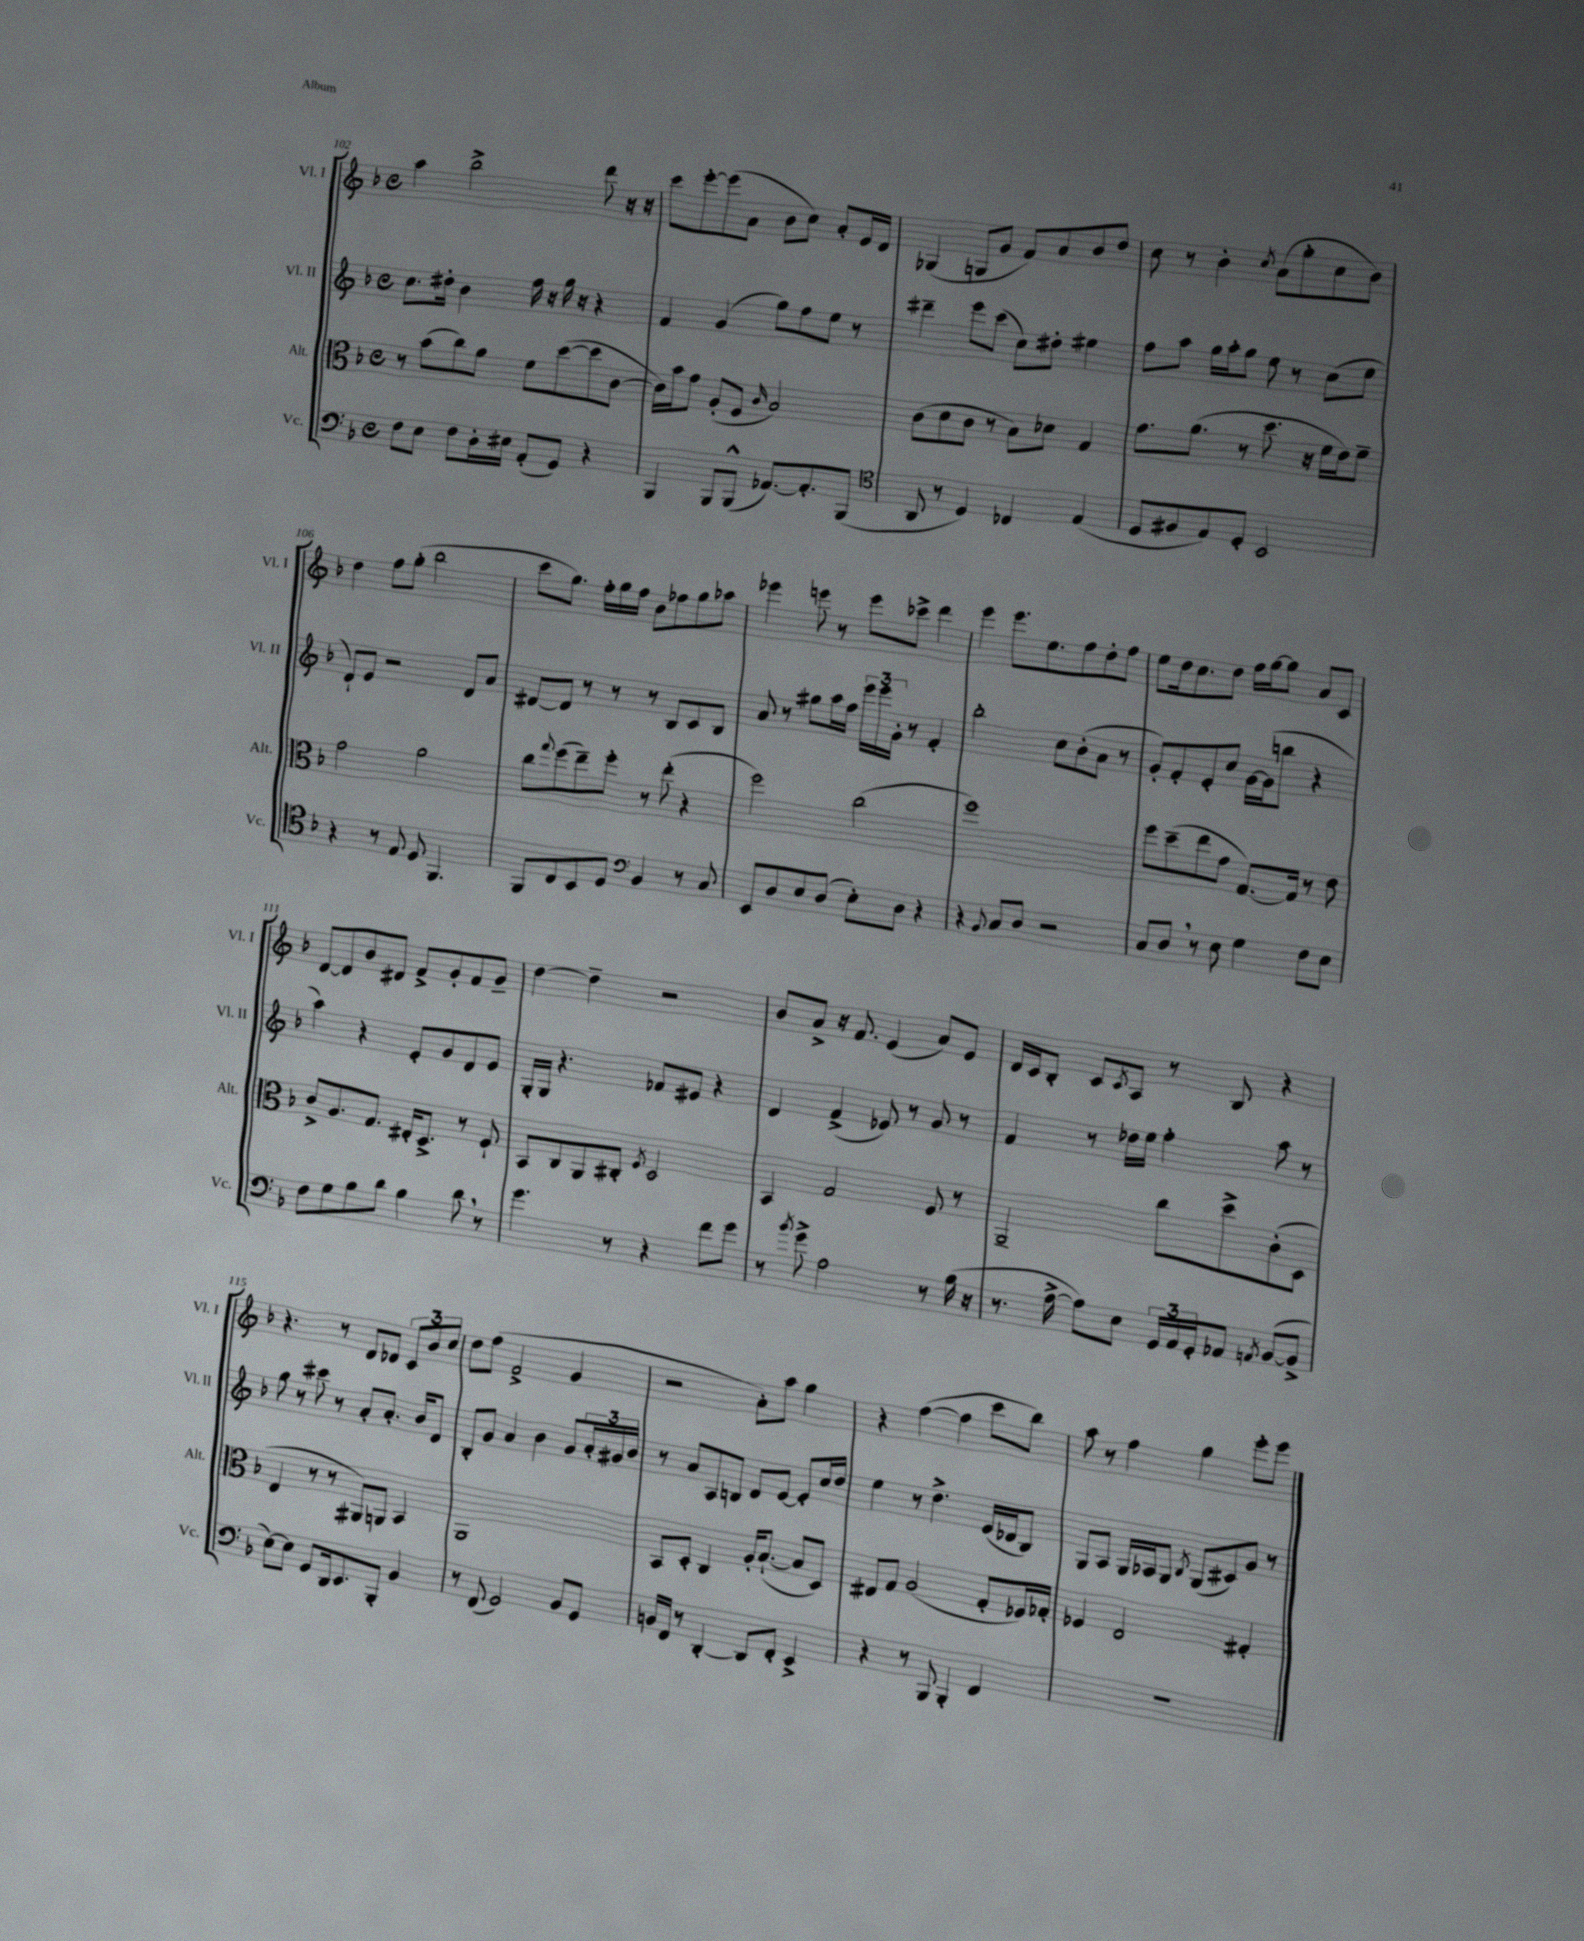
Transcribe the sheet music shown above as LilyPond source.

<<
\new StaffGroup <<
\new Staff = "s0" \with { instrumentName = "Vl. I" shortInstrumentName = "Vl. I" } {
    \clef treble \key f \major \defaultTimeSignature \time 4/4
    a''4 bes''2-> d'''8 r16 r16 |
    c'''8 e'''8~-. e'''8( a'8 bes'8 c''8) a'8-. e'16 d'16 |
    ges4( g8 g'8 f'8) a'8 bes'8 d''8 |
    c''8 r8 bes'4-. \acciaccatura { c''8 } a'8( g''8-. c''8 bes'8) |
    d''4 f''8 g''8-.( bes''2 |
    c'''8 g''8.) f''16-. g''16 f''16 bes'8 fes''8 g''8 aes''8 |
    ees'''4 e'''8 r8 e'''8 ces'''8-> d'''4 |
    e'''4 e'''8. e''8. f''8 d''8-. f''8 |
    e''8 d''16 c''8. d''8 f''16 g''16~ g''8 a'8 c'8 |
    d'8~ d'8 bes'8 dis'8 f'8-> g'8-. f'8 g'8-- |
    d''4~ d''4-- r2 |
    bes'8 a'8-> r16 f'8. e'4( a'8) e'8 |
    d'16 c'16 bes8-. c'8 \acciaccatura { c'8 } a8 r8 bes8 r4 |
    r4. r8 d'8 des'8 \tuplet 3/2 { c'8 bes'8 c''8 } |
    d''8 f''8( f'2-> g'4 |
    r2 a'8-.) a''8 g''4 |
    r4 f''4~( f''4 c'''8 bes''8) |
    a''8 r8 f''4 g''4 e'''8-. e'''8 \bar "|." |
}
\new Staff = "s1" \with { instrumentName = "Vl. II" shortInstrumentName = "Vl. II" } {
    \clef treble \key f \major \defaultTimeSignature \time 4/4
    c''8. dis''16-. bes'4 f''16 r16 g''16 r16 r4 |
    f'4 g'4( g''8) f''8 e''8 r8 |
    dis'''4-- e'''8 c'''8( c''8) dis''8-. eis''4 |
    f''8 a''8 g''16 a''16-. g''8 e''8 r8 c''8( e''8 |
    d'8-!) e'8 r2 d'8 a'8 |
    dis'8~ dis'8 r8 r8 r8 bes8 c'8 bes8 |
    a'8 r8 gis''8 a''16 f''16 \tuplet 3/2 { e'''16 e'''16 g'16-. } r8 f'4-. |
    bes''2-. c''8 bes'8-.( a'8 r8 |
    g'8-.) f'8-. e'8-. c''8 g'16~ g'16( b''8 r4 |
    a''4) r4 e'8-. g'8 d'8 e'8 |
    g16-. g16 r4. fes'8 eis'8 r4 |
    d'4 f'4->( ees'8) r8 g'8 r8 |
    f'4 r8 des''16 e''16 f''4-. a''8 r8 |
    g''8 r8 cis'''8 r8 a'8-. a'8.-. bes'16 d'8 |
    bes8-. g'8 a'4 bes'4 g'8 \tuplet 3/2 { a'16-. gis'16 bes'16 } |
    r8 a'8 a8 b8 d'8 e'8~ e'8-. c''16 d''16 |
    e''4 r8 d''4.-> e'16( des'16 bes8) |
    g8 a8 g16 aes16 g8 \acciaccatura { bes8 } g8( cis'8) g'8 r8 \bar "|." |
}
\new Staff = "s2" \with { instrumentName = "Alt." shortInstrumentName = "Alt." } {
    \clef alto \key f \major \defaultTimeSignature \time 4/4
    r8 bes'8( c''8) a'8 f'8 d''8~( d''8 c'8~ |
    c'16) bes'16 g'8 a8-.( f8 \grace { c'16 } bes2) |
    c'8( d'8 c'8 r8 bes8) des'8 g4 |
    g'8. a'8.( r8 d''8. r16 f'16 e'16) f'8-- |
    g'2 a'2 |
    c''8 \appoggiatura { g''8 } f''8( e''8--) f''8-. r8 e''8-.( r4 |
    f''2) c''2( |
    f''1) |
    f''8 d''8--( e''8 g'8 g8.~) g16 r8 e'8 |
    c'8-> a8. g8. eis16-. d8.-> r8 f8-! |
    bes,8 c8 a,8 cis8-. \acciaccatura { f8 } d2 |
    bes,4 g2 f8 r8 |
    a,2-- c''8 d''8-> c'8-.( d8 |
    e4 r8 r8 ais,8) a,8 bes,4 |
    a,1 |
    bes,8 d8-. c4 a16-. bes8.~-!( bes8 d8) |
    eis8 g8 a2( g8-. fes16) ges16-. |
    fes4 e2 gis4-. \bar "|." |
}
\new Staff = "s3" \with { instrumentName = "Vc." shortInstrumentName = "Vc." } {
    \clef bass \key f \major \defaultTimeSignature \time 4/4
    f8 e8 f8 d16-. eis16 a,8-.( g,8) r4 |
    bes,,4 bes,,8 bes,,8-^( aes,8.~) aes,8.-. bes,,8( |
    \clef tenor a,8 r8 d4) ces4 e4( |
    d8 fis8 e8) d8-. bes,2 |
    r4 r8 e8 d8 f,4. |
    f,8 c8 bes,8 d8 \clef bass bes,4 r8 c8 |
    e,8 d8 e8 d8( e8-.) d8 r4 |
    r4 \appoggiatura { bes,8 } c8 d8 r2 |
    c8 d8 \breathe r8 e8 g4 f8 e8 |
    f8 g8 bes8 d'8 bes4 d'8 \breathe r8 |
    g'4. r8 r4 f'8 g'8 |
    r8 \acciaccatura { bes'8 } g'8-> a2 r8 bes16( r16 |
    r8. a16~-> a8) e8 \tuplet 3/2 { g,16 a,16 g,16-. } aes,8 \acciaccatura { a,8 } bes,8~( bes,8-> |
    e8~) e8 g,8 d,16 e,8. bes,,8-. bes,4 |
    r8 f,8( g,2) bes,8 g,8 |
    b,16 f,16 r8 d,4~-. d,8 f,8-. e,4-> |
    r4 r8 bes,,8 bes,,4-. f,4 |
    R1 \bar "|." |
}
>>
>>
\layout { \context { \Score currentBarNumber = #102 } }
